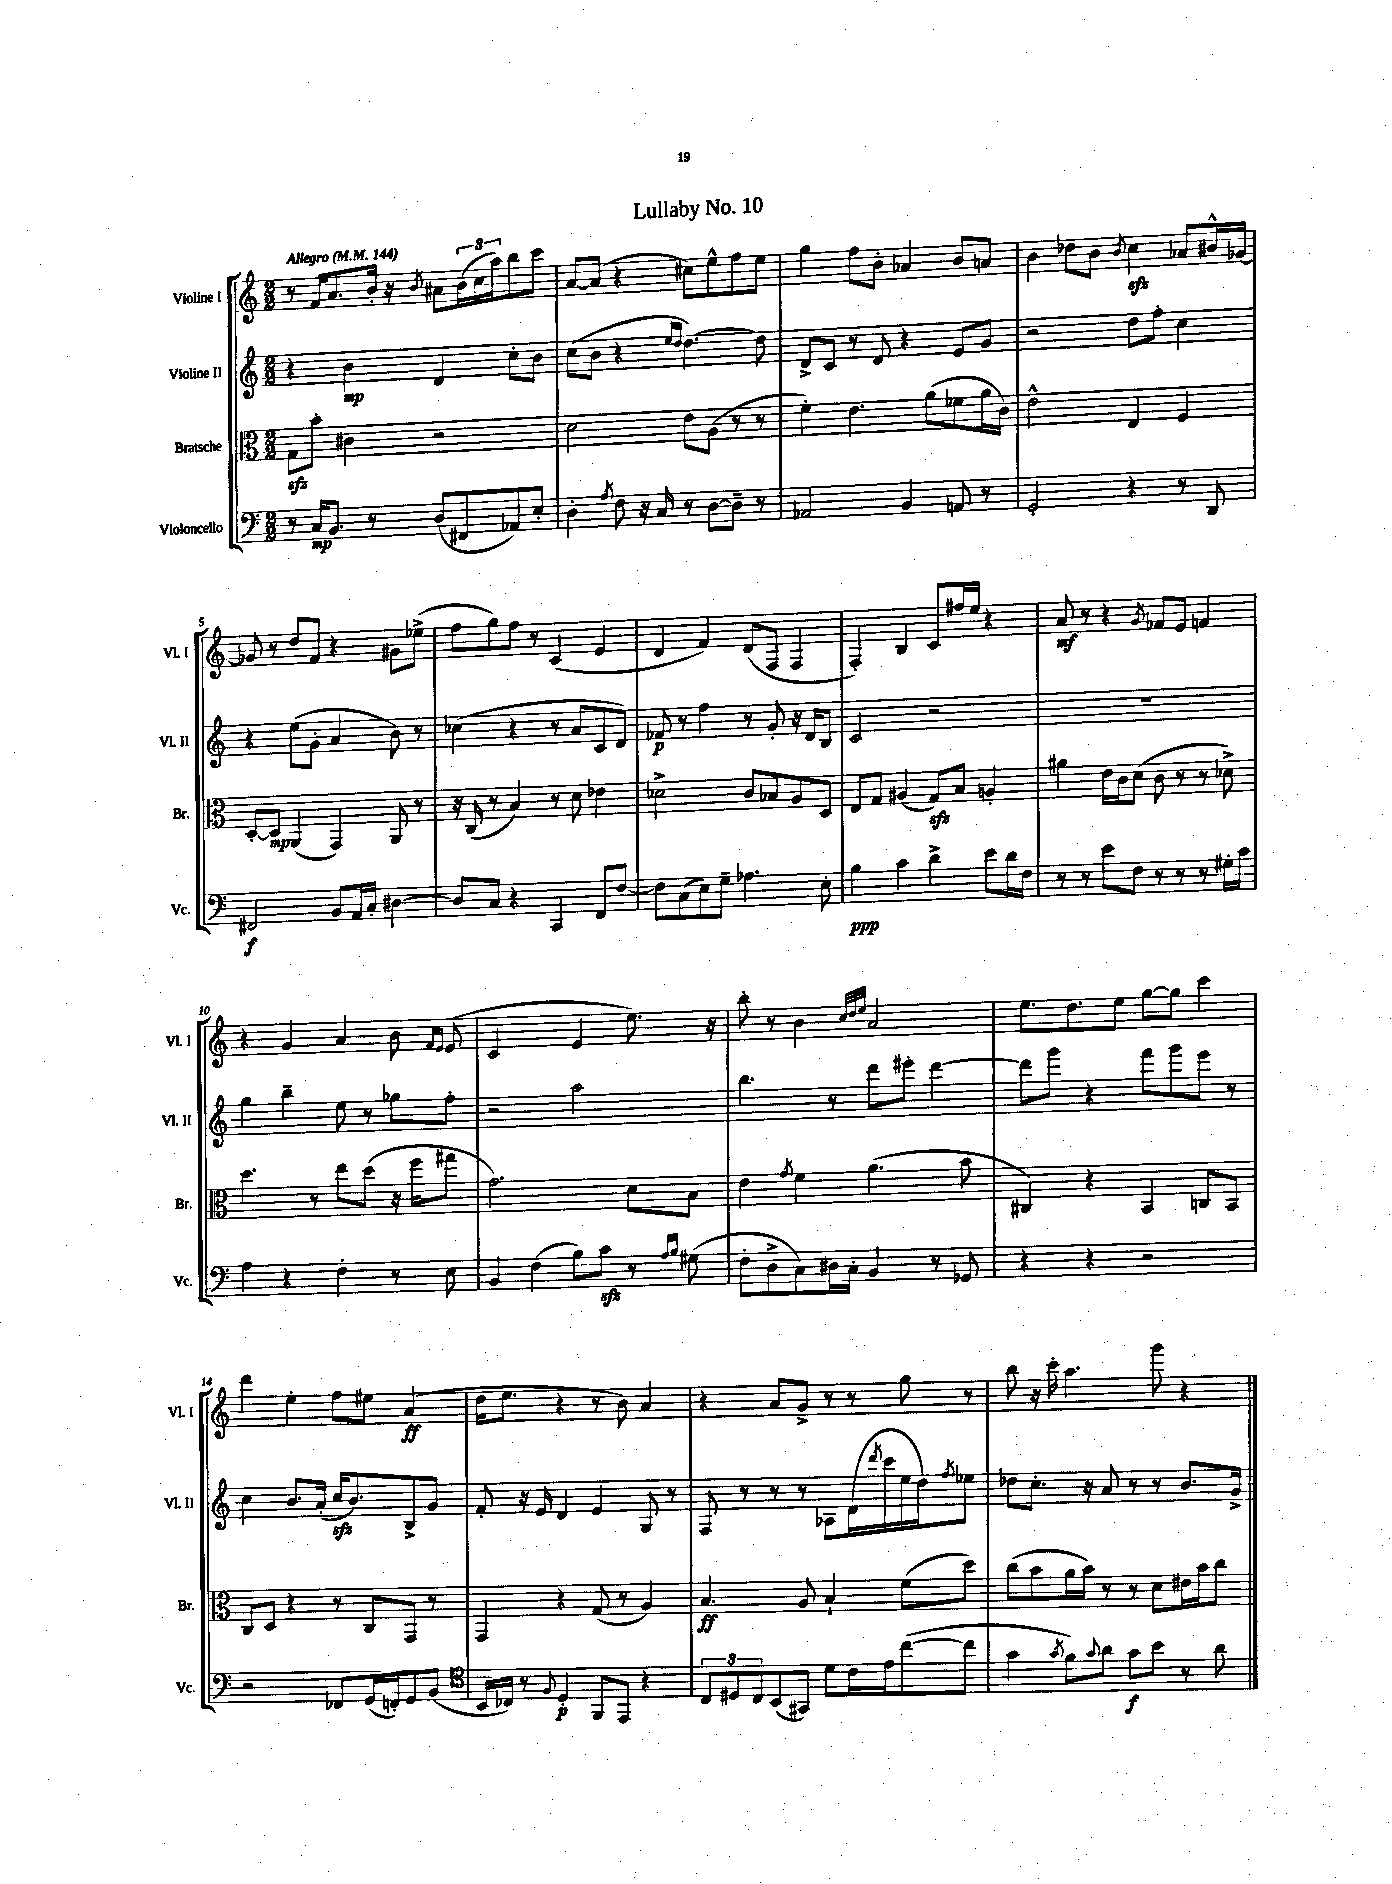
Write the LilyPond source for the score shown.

\header { title = "Lullaby No. 10" }
<<
\new StaffGroup <<
\new Staff = "s0" \with { instrumentName = "Violine I" shortInstrumentName = "Vl. I" } {
    \clef treble \key c \major \numericTimeSignature \time 2/2 \tempo "Allegro" 4 = 144
    r8 f'16 a'8. b'16-. r16 \acciaccatura { b'8 } ais'8 \tuplet 3/2 { b'16( c''16 a''16) } b''8 c'''8 |
    a'8~ a'8( r4 cis''8) e''8-^ f''8 e''8 |
    g''4 f''8 b'8-. aes'4 b'8 a'8 |
    b'4 des''8 b'8 \acciaccatura { b'8 } c''4\sfz aes'8 bis'16-^ ges'16~ |
    ges'8 r8 d''8 f'8 r4 gis'8 ees''8->( |
    f''8 g''8) f''8 r8 c'4( e'4 |
    d'4 f'4) d'8( f8 f4 |
    f4-.) b4 c'8 fis''16 e''16 r4 |
    a'8\mf r8 r4 \acciaccatura { g'8 } fes'8 e'8 f'4 |
    r4 g'4 a'4 b'8 \grace { f'16 e'16 } e'8( |
    c'2 e'4 e''8.) r16 |
    b''8-. r8 b'4 \grace { c''32 d''32 e''32 } a'2 |
    e''8. d''8. e''8 g''8~ g''8 c'''4 |
    d'''4 e''4-. f''8 eis''8 a'4\ff( |
    d''16 e''8. r4 r8 b'8) a'4 |
    r4 a'8 g'8-> r8 r8 g''8 r8 |
    b''8 r16 c'''16-. a''4. g'''8 r4 \bar "|." |
}
\new Staff = "s1" \with { instrumentName = "Violine II" shortInstrumentName = "Vl. II" } {
    \clef treble \key c \major \numericTimeSignature \time 2/2
    r4 b'4\mp d'4 c''8-. b'8 |
    c''8( b'8 r4 \grace { e''16 d''16 } d''4.~) d''8 |
    d'8-> c'8 r8 d'8 r4 e'8 g'8 |
    r2 d''8 f''8-. c''4 |
    r4 e''8( g'8-. a'4 b'8) r8 |
    ces''4( r4 r8 a'8 c'8 d'8) |
    fes'8\p r8 f''4 r8 g'8-. r16 d'16 b8 |
    c'2 r2 |
    R1 |
    g''4 b''4-- e''8 r8 ges''8 f''8-. |
    r2 a''2 |
    b''4. r8 d'''8 eis'''8-. d'''4~ |
    d'''8 g'''8 r4 f'''8 g'''8 e'''8 r8 |
    c''4 b'8. a'16-.( c''16\sfz b'8.) b8-> g'8 |
    f'8-. r16 e'16 d'4 e'4 g8 r8 |
    f8 r8 r8 r8 aes8 d'16( \acciaccatura { d'''8 } c'''16 e''16 d''16) \acciaccatura { f''8 } ees''8 |
    des''8 c''8.-. r16 a'8 r8 r8 b'8. g'16-> \bar "|." |
}
\new Staff = "s2" \with { instrumentName = "Bratsche" shortInstrumentName = "Br." } {
    \clef alto \key c \major \numericTimeSignature \time 2/2
    g8\sfz b'8-. cis'4 r2 |
    d'2 e'8 a8( r8 r8 |
    f'4-.) e'4. a'8( fes'8 a'16 c'16) |
    e'2-^ e4 f4 |
    d8~-. d8\mp a,4( g,4) a,8 r8 |
    r16 c16( r8 b4) r8 d'8 ees'4 |
    des'2-> c'8 bes8 a8 d8 |
    e8 g8 ais4( g8\sfz) b8 a4-. |
    ais'4 e'16 c'16 d'8( c'8 r8 r8 des'8->) |
    d''4. r8 e''8 d''8( r16 f''16 gis''8 |
    g'2.) d'8 b8 |
    e'4 \acciaccatura { g'8 } f'4 a'4.( b'8 |
    cis4) r4 b,4 c8 b,8 |
    c8 d8 r4 r8 c8 g,8 r8 |
    g,4 r4 g8( r8 a4) |
    b4.\ff a8 b4-! f'8( d''8) |
    c''8( b'8 a'16 b'16) r8 r8 d'8 eis'16 b'16 c''8 \bar "|." |
}
\new Staff = "s3" \with { instrumentName = "Violoncello" shortInstrumentName = "Vc." } {
    \clef bass \key c \major \numericTimeSignature \time 2/2
    r8 c16\mp b,8. r8 d8( fis,8 aes,8) e8-. |
    d4-. \acciaccatura { a8 } f8 r16 c16 r8 d8~ d8-- r8 |
    aes,2 b,4 a,8 r8 |
    g,2-. r4 r8 d,8 |
    fis,2\f b,8 a,16 c16-. dis4~ |
    dis8 c8 r4 c,4 f,8 f8~ |
    f8 c8( e8) g8-- aes4. e8-. |
    b4\ppp c'4 d'4-> e'8 d'16 f16 |
    r8 r8 e'8 f8 r8 r8 r8 gis16-. c'16 |
    a4 r4 f4-. r8 e8 |
    b,4 f4( b8) c'8\sfz r8 \grace { a16 b16 } gis8( |
    f8-. d8-> c8) dis16 c16-. b,4 r8 ges,8 |
    r4 r4 r2 |
    r2 fes,8 g,16( f,16-.) g,8 b,8( |
    \clef tenor b,16 ces16) r8 \appoggiatura { f8 } d4-.\p f,8 e,8 r4 |
    \tuplet 3/2 { c8 dis8 c8 } b,8( gis,8) d'8 c'16 e'16 c''8~( c''8 |
    g'4 \acciaccatura { g'8 } f'8) \appoggiatura { g'8 } a'8 g'8\f b'8 r8 a'8 \bar "|." |
}
>>
>>
